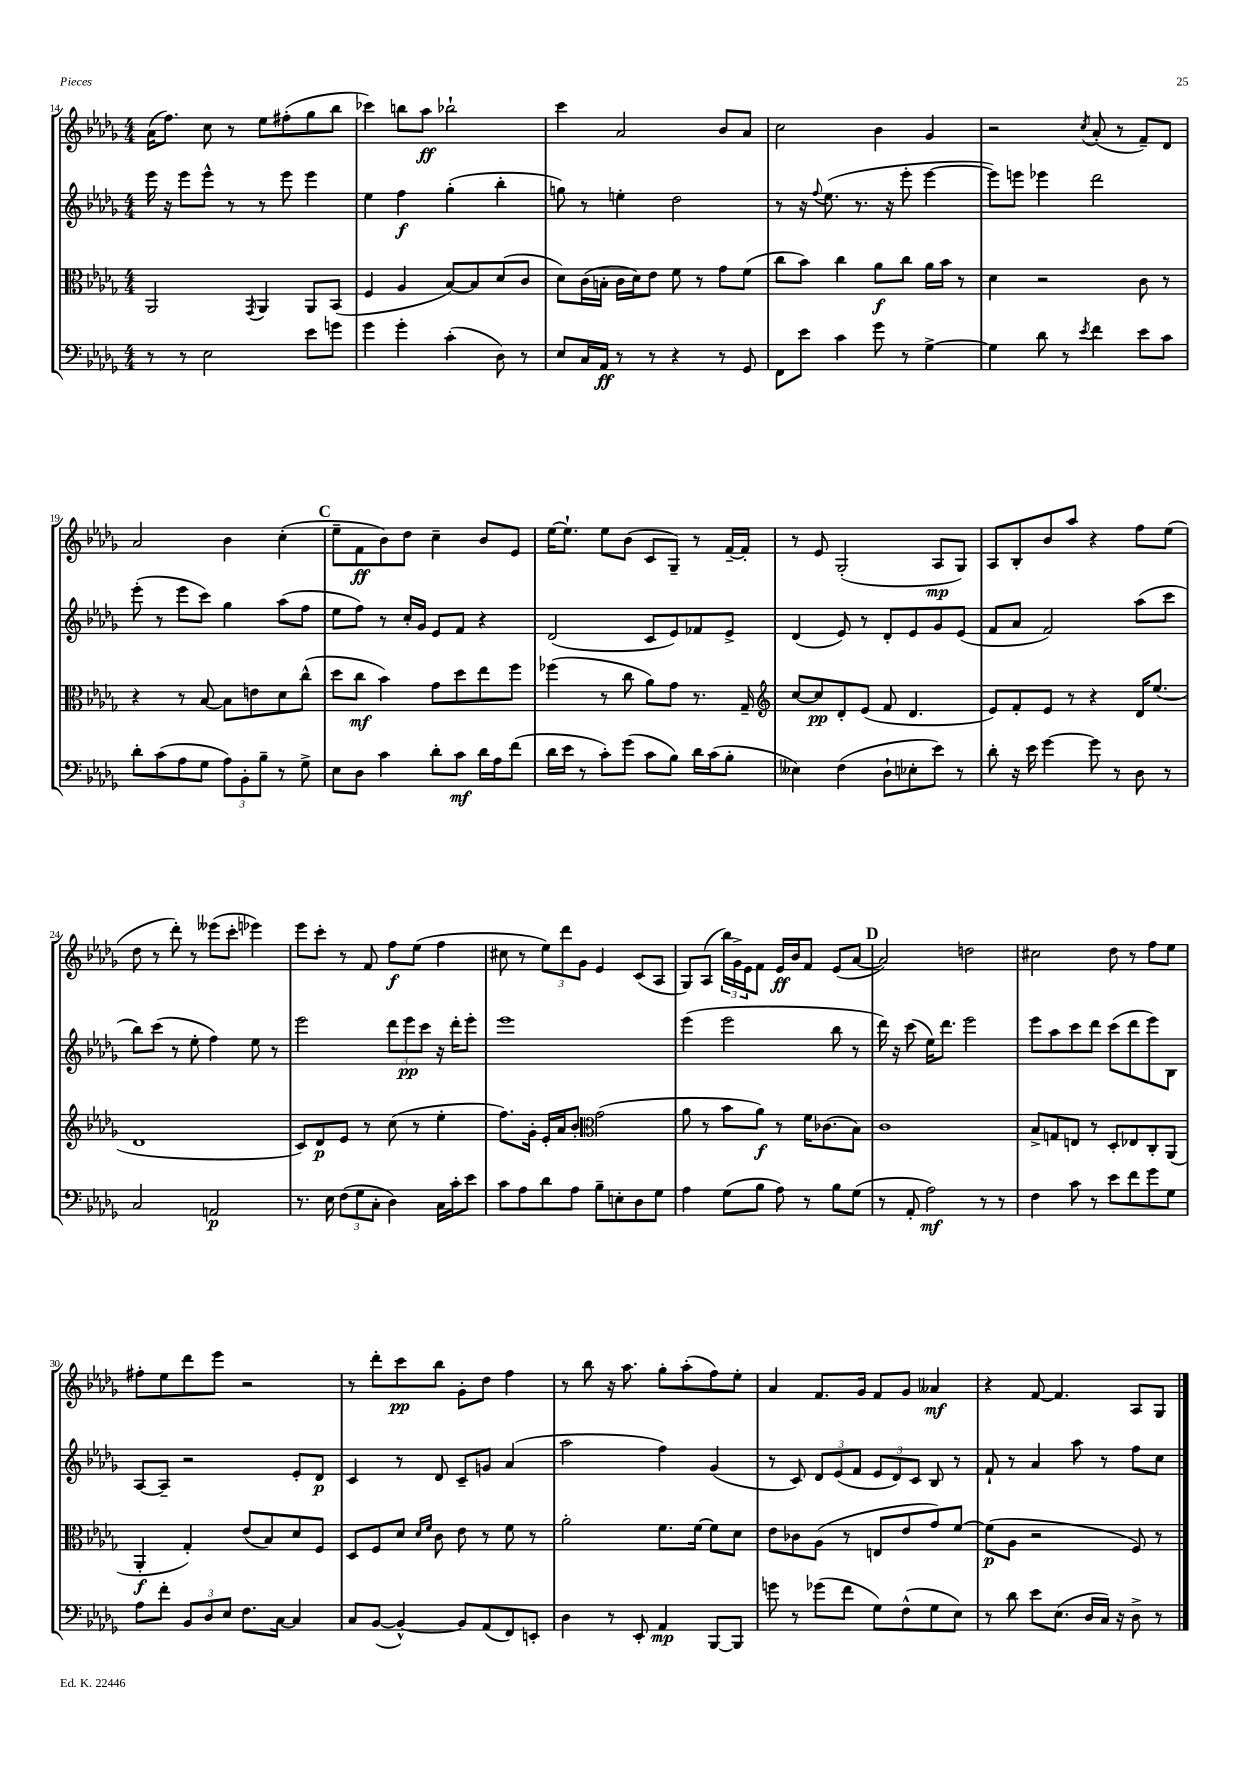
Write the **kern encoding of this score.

**kern	**kern	**kern	**kern
*staff4	*staff3	*staff2	*staff1
*clefF4	*clefC3	*clefG2	*clefG2
*k[b-e-a-d-g-]	*k[b-e-a-d-g-]	*k[b-e-a-d-g-]	*k[b-e-a-d-g-]
*M4/4	*M4/4	*M4/4	*M4/4
8r	2AA-/	16eee-\	(16a-\LK
.	.	16r	8.ff\J)
8r	.	8eee-\L	.
2E-\	.	8eee-^^\J	8cc\
.	.	8r	8r
.	8qGG-/	.	.
.	4AA-/	8r	8ee-\L
.	.	8eee-\	(8ff#'\
8e-\L	8AA-/L	4eee-\	8gg-\
8g\J	(8BB-/J	.	8bb-\J
=	=	=	=
4g-\	4F/	4ee-\	4ccc-\)
4g-'\	4A-/	4ff\	8bb\L
.	.	.	8aa-\J
(4c'\	[8B-/L)	(4gg-'\	2bb-`\
.	8B-/]	.	.
8D-\)	(8d-/	4bb-'\	.
8r	8c/J	.	.
=	=	=	=
8E-/L	8d-\L)	8gg\)	4ccc\
16C/L	(16c\L	8r	.
16AA-/JJ	16B'\JJ	.	.
8r	16c\LL	4ee'\	2a-/
.	16d-\J)	.	.
8r	8e-\J	.	.
4r	8f\	2dd-\	.
.	8r	.	.
8r	8g-\L	.	8b-/L
8GG-/	(8f\J	.	8a-/J
=	=	=	=
8FF\L	8cc\L	8r	2cc\
8e-\J	8b-\J)	16r	.
.	.	8qqff/	.
.	.	(8.ee-\	.
4c\	4cc\	.	.
.	.	8.r	.
8g-\	8a-\L	.	4b-\
.	.	16r	.
8r	8cc\J	8eee-'\	.
[4G-^\	16a-\LL	[4eee-\	4g-/
.	16b-\JJ	.	.
.	8r	.	.
=	=	=	=
4G-\]	4d-\	8eee-\]L)	2r
.	.	8eee\J	.
8d-\	2r	4eee-\	.
8r	.	.	.
8qe-/	.	.	8qcc/
4f\	.	2ddd-\	(8a-'/
.	.	.	8r
8e-\L	8c\	.	8f~/L)
8c\J	8r	.	8d-/J
=	=	=	=
8d-'\L	4r	(8eee-'\	2a-/
(8c\	.	8r	.
8A-\	8r	8eee-\L	.
8G-\J	[8B-/	8ccc\J)	.
12A-\L)	8B-\]L	4gg-\	4b-\
12BB-'\	.	.	.
.	8e\	.	.
12B-~\J	.	.	.
8r	8d-\	(8aa-\L	(4cc'\
8G-^\	(8cc^^\J	8ff\J	.
=	=	=	=
8E-\L	8dd-\L	8ee-\L	8ee-~\L
8D-\J	8cc\J	8ff\J)	8f\
4c\	4b-\)	8r	8b-\)
.	.	16cc'/LL	8dd-\J
.	.	16g-/JJ	.
8d-'\L	8g-\L	8e-/L	4cc~\
8c\J	8dd-\	8f/J	.
16d-\LL	8ee-\	4r	8b-/L
16A-\J	.	.	.
(8f\J	8ff\J	.	8e-/J
=	=	=	=
16d-\LL	(4ff-\	(2d-/	[16ee-\LK
16e-\JJ	.	.	8.ee-`\]J
8r	.	.	.
8c'\L)	8r	.	8ee-\L
(8g-\J	8cc\	.	(8b-\J
8c\L	8a-\L)	8c/L	8c/L
8B-\J)	8g-\J	8e-/)	8G-~/J)
16d-\LL	8.r	8f-/	8r
(16c\J	.	.	.
8B-'\J	.	8e-^/J	[16f~/LL
.	16G-~/	.	16f'/]JJ
=	=	=	=
*	*clefG2	*	*
4E--\)	[8cc/L	(4d-/	8r
.	8cc/]	.	8e-/
(4F\	8d-'/	8e-/)	(2G-'/
.	(8e-/J	8r	.
8D-`\L	8f/	8d-'/L	.
8E-'\	4.d-/	8e-/	.
8e-\J)	.	8g-/	8A-/L
8r	.	(8e-/J	8G-/J)
=	=	=	=
8d-'\	8e-/L)	8f/L	8A-/L
16r	8f'/	8a-/J	8B-'/
16e-\	.	.	.
[4g-\	8e-/J	2f/)	8b-/
.	8r	.	8aa-/J
8g-\]	4r	.	4r
8r	.	.	.
8D-\	16d-/LK	(8aa-\L	8ff\L
.	(8.ee-/J	.	.
8r	.	8ccc\J	(8ee-\J
=	=	=	=
2C/	1d-	8bb-\L)	8dd-\
.	.	(8ccc\J	8r
.	.	8r	8ddd-'\)
.	.	8ee-'\	8r
2AA/	.	4ff\)	(8eee--\L
.	.	.	8ccc'\J
.	.	8ee-\	4eee-\)
.	.	8r	.
=	=	=	=
8.r	8c/L)	2eee-\	8eee-\L
.	8d-/	.	8ccc'\J
16E-\	.	.	.
(12F\L	8e-/J	.	8r
12G-\	.	.	.
.	8r	.	8f/
12C'\J	.	.	.
4D-\)	(8cc\	12ddd-\L	8ff\L
.	.	12eee-\	.
.	8r	.	(8ee-\J
.	.	12ccc\J	.
16C\LL	4ee-'\	16r	4ff\
16c'\J	.	16ddd-'\LK	.
8e-\J	.	8eee-'\J	.
=	=	=	=
8c\L	8.ff\L)	1eee-	8cc#\
8A-\	.	.	8r
.	16g-'\Jk	.	.
8d-\	16e-'/LL	.	12ee-\L)
.	16a-/J	.	.
.	.	.	12ddd-\
8A-\J	8b-'/J	.	.
.	.	.	12g-\J
*	*clefC3	*	*
8B-~\L	(2g-\	.	4e-/
8E'\	.	.	.
8D-\	.	.	(8c/L
8G-\J	.	.	8A-/J
=	=	=	=
4A-\	8a-\	(4eee-\	8G-/L)
.	8r	.	(8A-/J
(8G-\L	8b-\L	2eee-\	24bb-\LL)
.	.	.	24g-^\
.	.	.	24e-\J
8B-\J	8a-\J)	.	8f\J
8A-\)	8r	.	16e-/LL
.	.	.	16b-/J
8r	16f\LK	.	8f/J
.	(8.c-\	.	.
8B-\L	.	8bb-\	(8e-/L
(8G-\J	8B-\J)	8r	[8a-/J
=	=	=	=
8r	1c	16ddd-\)	2a-/])
.	.	16r	.
8AA-'/	.	(8ccc\	.
2A-\)	.	16ee-\LK)	.
.	.	8.ddd-\J	.
.	.	2eee-\	2dd\
8r	.	.	.
8r	.	.	.
=	=	=	=
4F\	8B-^/L	8eee-\L	2cc#\
.	8G/	8aa-\	.
8c\	8E/J	8ccc\	.
8r	8r	8ddd-\J	.
8e-\L	8D-'/L	(8ccc\L	8dd-\
8f\	8E-/	8ddd-\	8r
8g-\	8C'/	8eee-\)	8ff\L
8G-\J	(8AA-/J	8B-\J	8ee-\J
=	=	=	=
8A-\L	4AA-'/	[8A-/L	8ff#'\L
8f'\J	.	8A-~/]J	8ee-\
12BB-/L	4G-'/)	2r	8ddd-\
12D-/	.	.	.
.	.	.	8eee-\J
12E-/J	.	.	.
8.F\L	(8e-/L	.	2r
.	8B-/)	.	.
[16C\Jk	.	.	.
4C/]	8d-/	8e-'/L	.
.	8F/J	8d-/J	.
=	=	=	=
8C/L	8D-/L	4c/	8r
([8BB-/J	8F/	.	8ddd-'\L
4BB-^^/_)	8d-/J	8r	8ccc\
.	16qqd-/LL	.	.
.	16qqf/JJ	.	.
.	8c\	8d-/	8bb-\J
8BB-/]L	8e-\	8c~/L	8g-'\L
(8AA-/	8r	8g/J	8dd-\J
8FF/)	8f\	(4a-/	4ff\
8EE'/J	8r	.	.
=	=	=	=
4D-\	2a-'\	2aa-\	8r
.	.	.	8bb-\
8r	.	.	16r
.	.	.	8.aa-\
8EE-'/	.	.	.
4AA-/	8.f\L	4ff\)	8gg-'\L
.	.	.	(8aa-'\
.	[16f\Jk	.	.
[8BBB-/L	8f\]L	(4g-/	8ff\)
8BBB-/]J	8d-\J	.	8ee-'\J
=	=	=	=
8g\	8e-\L	8r	4a-/
8r	8c-\	8c/)	.
(8g-\L	(8A-\J	12d-/L	8.f/L
.	.	(12e-/	.
8f\J	8r	.	.
.	.	12f/J	.
.	.	.	16g-/Jk
8G-\L)	8E/L	12e-/L	8f/L
.	.	12d-/)	.
(8F^^\	8e-/	.	8g-/J
.	.	12c/J	.
8G-\	8g-/)	8B-/	4a--/
8E-\J)	[8f/J	8r	.
=	=	=	=
8r	(8f\]L	8f`/	4r
8d-\	8A-\J	8r	.
8e-\L	2r	4a-/	[8f/
(8.E-\J	.	.	4.f/]
.	.	8aa-\	.
16D-/LL	.	.	.
16C/JJ)	.	8r	.
16r	.	.	.
8D-^\	8F/)	8ff\L	8A-/L
8r	8r	8cc\J	8G-/J
==	==	==	==
*-	*-	*-	*-
